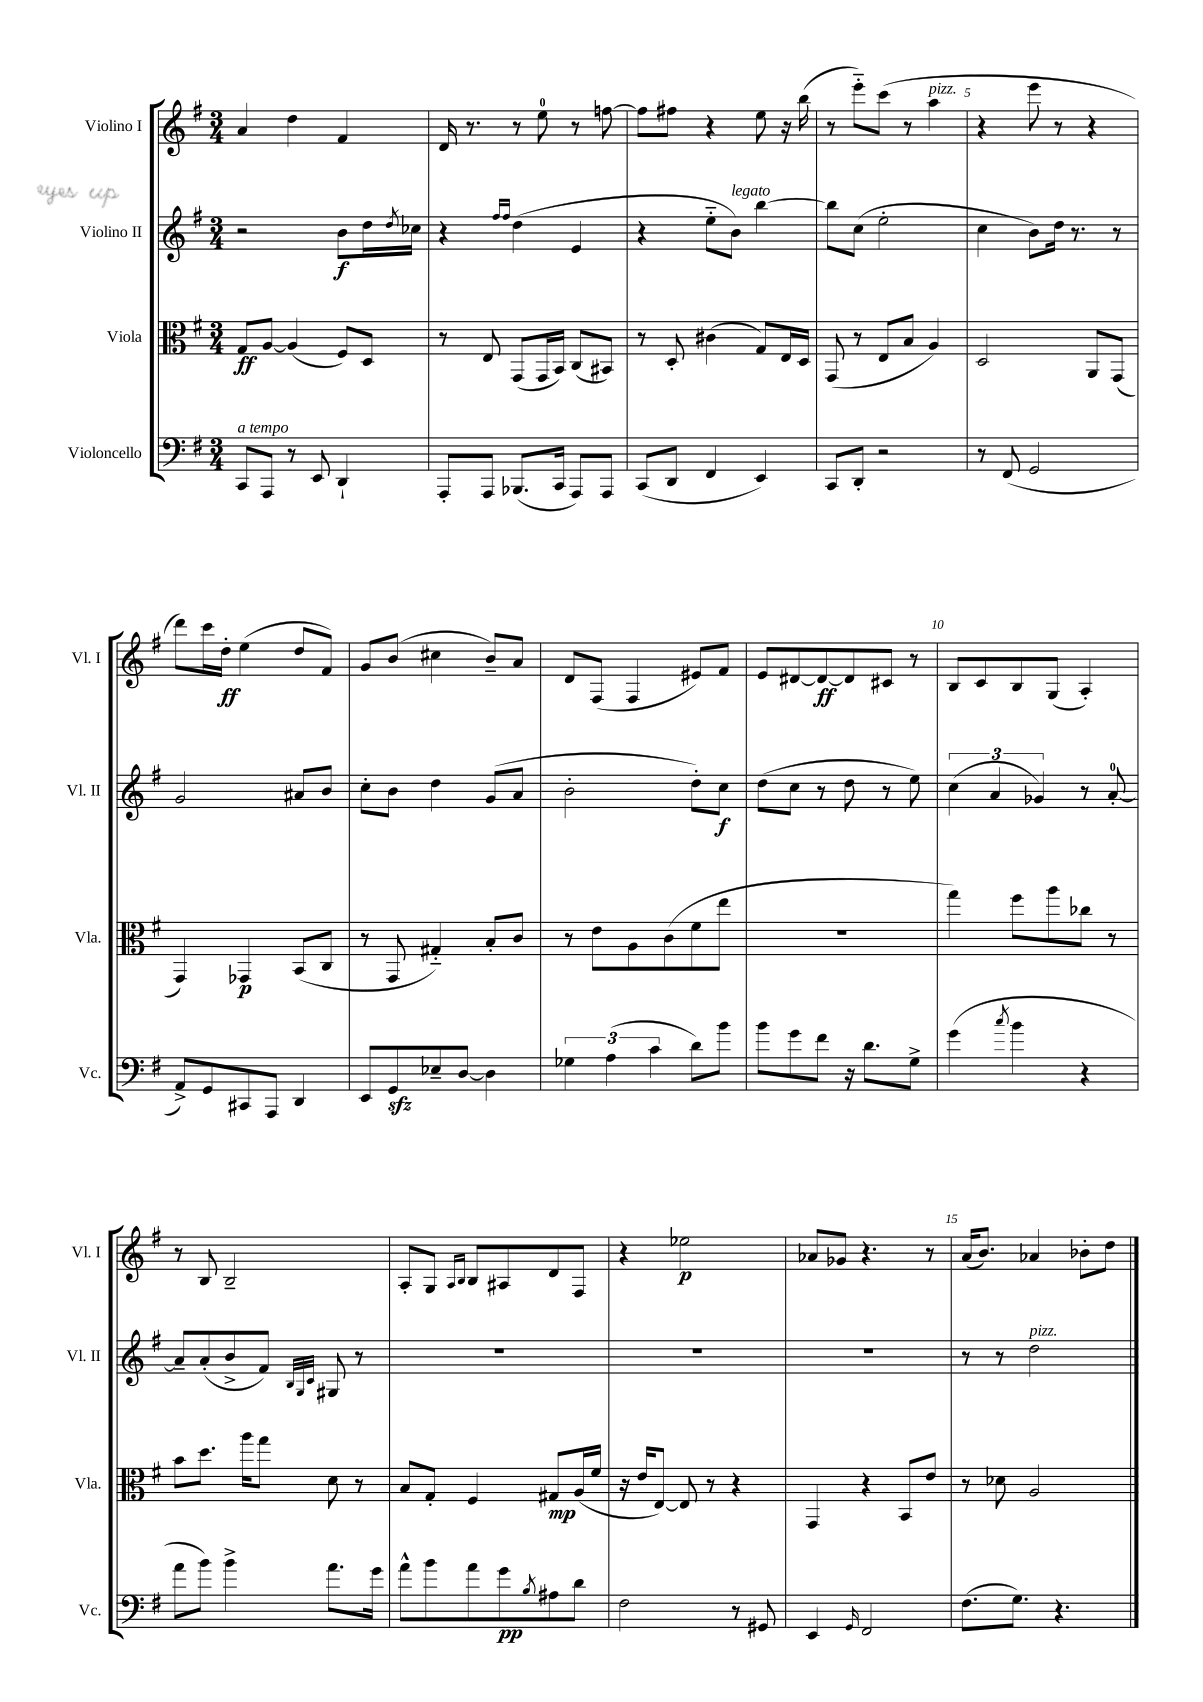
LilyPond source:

<<
\new StaffGroup <<
\new Staff = "s0" \with { instrumentName = "Violino I" shortInstrumentName = "Vl. I" } {
    \clef treble \key g \major \numericTimeSignature \time 3/4
    a'4 d''4 fis'4 |
    d'16 r8. r8 e''8-0 r8 f''8~ |
    f''8 fis''8 r4 e''8 r16 b''16( |
    r8 e'''8-_) c'''8( r8 a''4^\markup { \italic "pizz." } |
    r4 e'''8 r8 r4 |
    d'''8) c'''16 d''16-.\ff e''4( d''8 fis'8) |
    g'8 b'8( cis''4 b'8--) a'8 |
    d'8 fis8( fis4 eis'8) fis'8 |
    e'8 dis'8~ dis'8~\ff dis'8 cis'8 r8 |
    b8 c'8 b8 g8( a4-.) |
    r8 b8 b2-- |
    a8-. g8 \grace { a16 b16 } b8 ais8 d'8 fis8 |
    r4 ees''2\p |
    aes'8 ges'8 r4. r8 |
    a'16( b'8.) aes'4 bes'8-. d''8 \bar "|." |
}
\new Staff = "s1" \with { instrumentName = "Violino II" shortInstrumentName = "Vl. II" } {
    \clef treble \key g \major \numericTimeSignature \time 3/4
    r2 b'8\f d''16 \acciaccatura { d''8 } ces''16 |
    r4 \grace { fis''16 fis''16 } d''4( e'4 |
    r4 e''8-_ b'8^\markup { \italic "legato" }) b''4~ |
    b''8 c''8( e''2-. |
    c''4 b'8) d''16 r8. r8 |
    g'2 ais'8 b'8 |
    c''8-. b'8 d''4 g'8( a'8 |
    b'2-. d''8-.) c''8\f |
    d''8( c''8 r8 d''8 r8 e''8) |
    \tuplet 3/2 { c''4( a'4 ges'4) } r8 a'8-0~-. |
    a'8-- a'8-.( b'8-> fis'8) \grace { b32 g32 c'32 } gis8 r8 |
    R2. |
    R2. |
    R2. |
    r8 r8 d''2^\markup { \italic "pizz." } \bar "|." |
}
\new Staff = "s2" \with { instrumentName = "Viola" shortInstrumentName = "Vla." } {
    \clef alto \key g \major \numericTimeSignature \time 3/4
    g8\ff a8~ a4( fis8) d8 |
    r8 e8 g,8( g,16 b,16) c8( bis,8) |
    r8 d8-. cis'4( g8) e16 d16 |
    g,8( r8 e8 b8 a4) |
    d2 a,8 g,8( |
    g,4) ges,4\p b,8( c8 |
    r8 g,8 gis4-_) b8-. c'8 |
    r8 e'8 a8 c'8( fis'8 e''8 |
    R2. |
    g''4) fis''8 a''8 ces''8 r8 |
    b'8 d''8. a''16 g''8 d'8 r8 |
    b8 g8-. fis4 gis8\mp a16( fis'16 |
    r16 e'16 e8~) e8 r8 r4 |
    g,4 r4 b,8 e'8 |
    r8 des'8 a2 \bar "|." |
}
\new Staff = "s3" \with { instrumentName = "Violoncello" shortInstrumentName = "Vc." } {
    \clef bass \key g \major \numericTimeSignature \time 3/4
    c,8^\markup { \italic "a tempo" } a,,8 r8 e,8 d,4-! |
    a,,8-. a,,8 bes,,8.( c,16 a,,8) a,,8 |
    c,8( d,8 fis,4 e,4) |
    c,8 d,8-. r2 |
    r8 fis,8( g,2 |
    a,8->) g,8 cis,8 a,,8 d,4 |
    e,8 g,8\sfz ees8-- d8~ d4 |
    \tuplet 3/2 { ges4 a4( c'4 } d'8) b'8 |
    b'8 g'8 fis'8 r16 d'8. g8-> |
    g'4( \acciaccatura { c''8 } b'4 r4 |
    a'8 b'8) b'4-> a'8. g'16 |
    a'8-^ b'8 a'8 g'8\pp \acciaccatura { b8 } ais8 d'8 |
    fis2 r8 gis,8 |
    e,4 \grace { g,16 } fis,2 |
    fis8.( g8.) r4. \bar "|." |
}
>>
>>
\layout { \context { \Score \override BarNumber.break-visibility = ##(#f #t #t) barNumberVisibility = #(every-nth-bar-number-visible 5) } }
